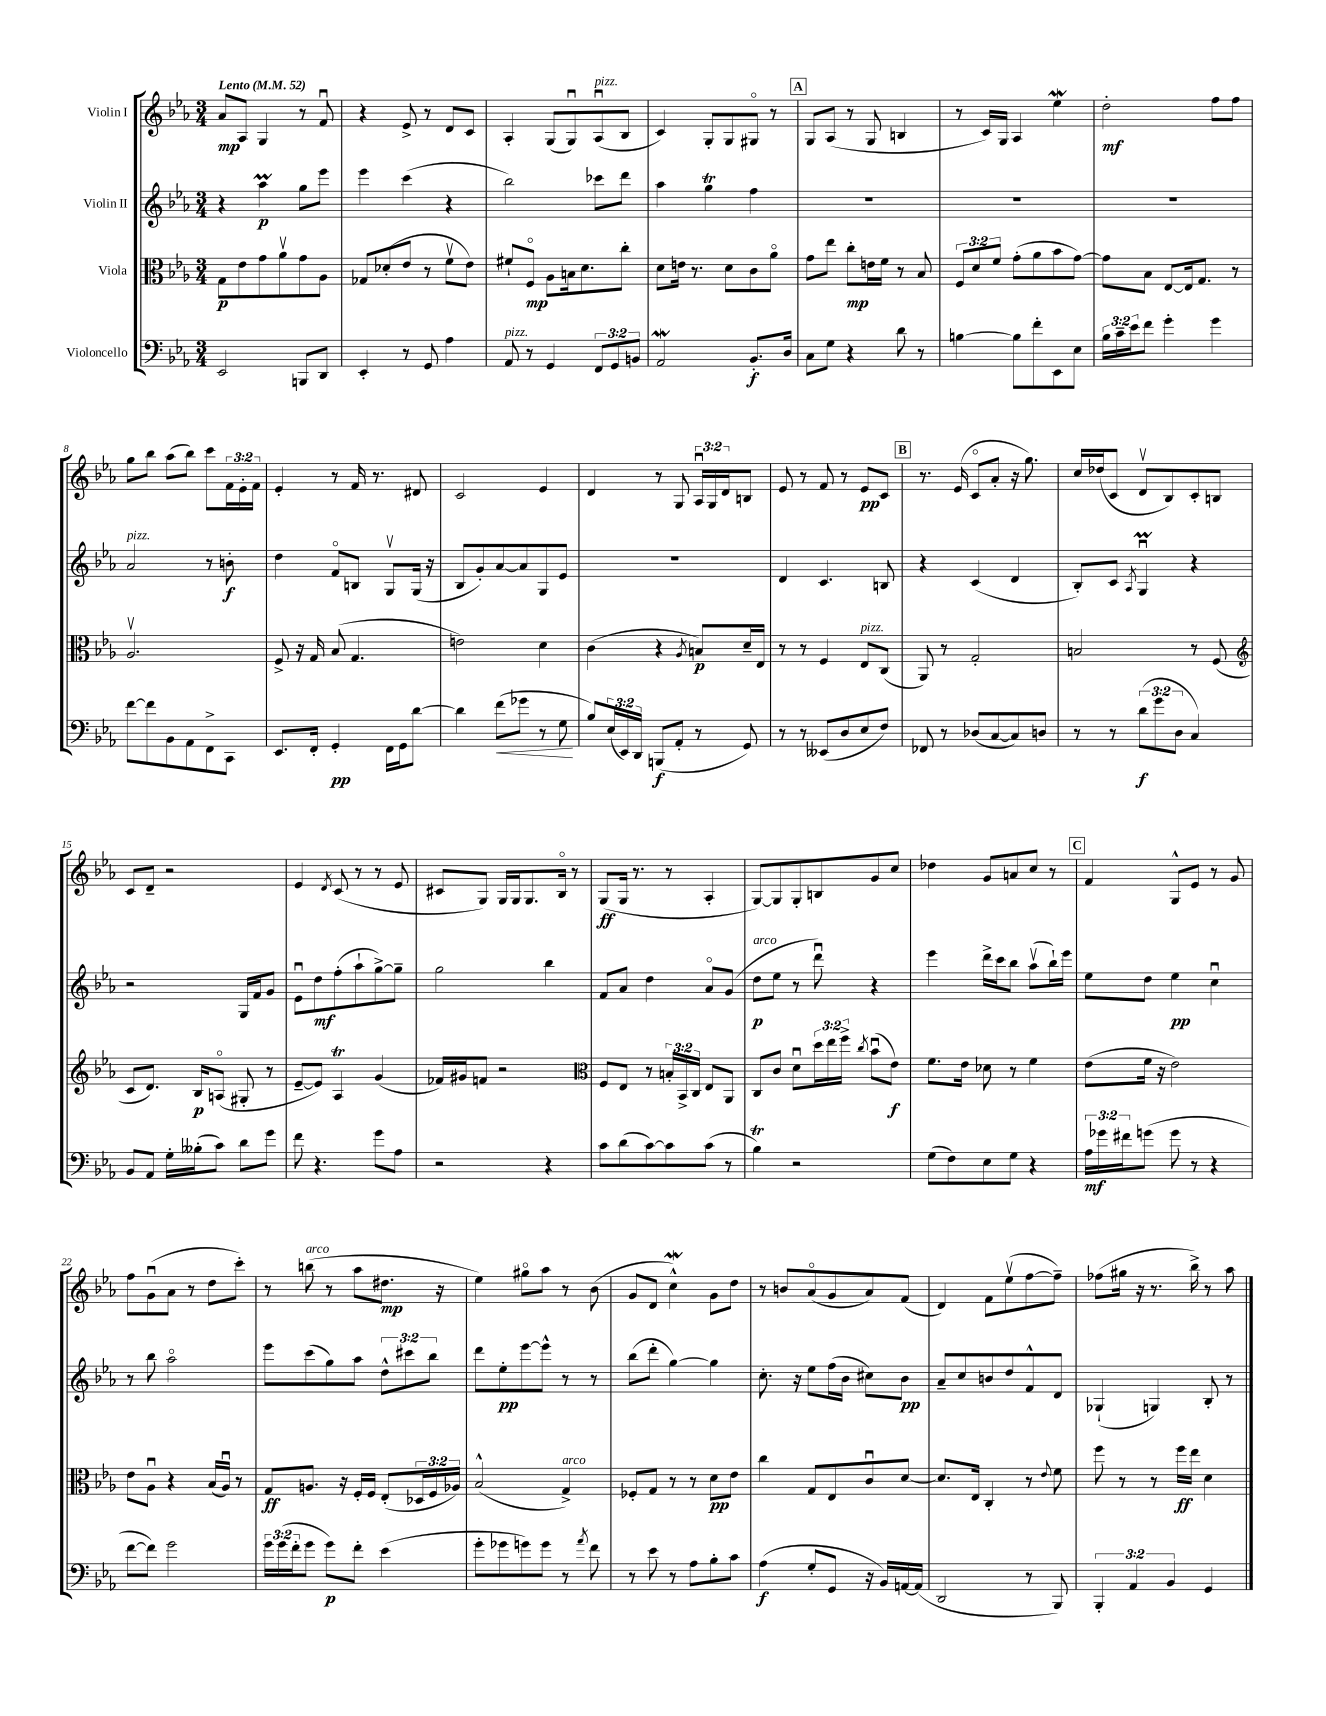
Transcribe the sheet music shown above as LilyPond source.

<<
\new StaffGroup <<
\new Staff = "s0" \with { instrumentName = "Violin I" } {
    \clef treble \key ees \major \numericTimeSignature \time 3/4 \override Staff.TupletNumber.text = #tuplet-number::calc-fraction-text \tempo "Lento" 4 = 52
    aes'8\mp aes8 g4 r8 f'8\downbow |
    r4 ees'8-> r8 d'8 c'8 |
    aes4-. g8( g8\downbow) aes8\downbow^\markup { \italic "pizz." }( bes8 |
    c'4) g8-. g8 gis8\flageolet r8 |
    \mark \markup { \box "A" } g8 aes8( r8 g8 b4 |
    r8 c'16) g16 aes4 ees''4\mordent |
    d''2-.\mf f''8 f''8 |
    g''8 bes''8 aes''8( bes''8) c'''8 \tuplet 3/2 { f'16 ees'16-. f'16 } |
    ees'4-. r8 f'16 r8. dis'8 |
    c'2 ees'4 |
    d'4 r8 g8 \tuplet 3/2 { aes16\downbow g16 d'16 } b8 |
    ees'8 r8 f'8 r8 ees'8\pp c'8 |
    \mark \markup { \box "B" } r8. ees'16( c'8\flageolet aes'8-. r16 g''8.) |
    c''16 des''16( c'8 d'8\upbow bes8) c'8-. b8 |
    c'8 d'8-- r2 |
    ees'4 \acciaccatura { d'8 } c'8( r8 r8 ees'8 |
    cis'8 g8) g16 g16 g8. bes16\flageolet r8 |
    g8\ff( g16 r8. r8 aes4-. |
    g8~) g8 g8-. b8 g'8 c''8 |
    des''4 g'8 a'8 c''8 r8 |
    \mark \markup { \box "C" } f'4 g8-^ ees'8 r8 g'8 |
    f''8 g'8\downbow( aes'8 r8 d''8 c'''8-.) |
    r8 b''8^\markup { \italic "arco" }( r8 aes''8 dis''8.\mp r16 |
    ees''4) gis''8\flageolet aes''8 r8 bes'8( |
    g'8 d'8 c''4-^\mordent) g'8 d''8 |
    r8 b'8 aes'8\flageolet( g'8 aes'8) f'8( |
    d'4) f'8 ees''8\upbow( f''8~ f''8--) |
    fes''8( gis''16 r16 r8. bes''16->) r8 aes''8 \bar "|." |
}
\new Staff = "s1" \with { instrumentName = "Violin II" } {
    \clef treble \key ees \major \numericTimeSignature \time 3/4 \override Staff.TupletNumber.text = #tuplet-number::calc-fraction-text
    r4 aes''4\prall\p g''8 ees'''8 |
    ees'''4 c'''4( r4 |
    bes''2) ces'''8 d'''8 |
    aes''4 g''4\trill f''4 |
    \mark \markup { \box "A" } R2. |
    R2. |
    R2. |
    aes'2^\markup { \italic "pizz." } r8 b'8-.\f |
    d''4 f'8\flageolet b8 g8\upbow g16( r16 |
    bes8 g'8-.) aes'8~ aes'8 g8 ees'8 |
    R2. |
    d'4 c'4. b8 |
    \mark \markup { \box "B" } r4 c'4( d'4 |
    bes8-.) c'8 \acciaccatura { aes8 } g4\downbow\prall r4 |
    r2 g16 f'16 g'8 |
    ees'8\downbow d''8\mf f''8-.( aes''8-! g''8~->) g''8-- |
    g''2 bes''4 |
    f'8 aes'8 d''4 aes'8\flageolet g'8( |
    d''8\p^\markup { \italic "arco" } ees''8 r8 d'''8\downbow) r4 |
    ees'''4 d'''16-> c'''16 bes''8 aes''8\upbow( bes''16-!) ees'''16 |
    \mark \markup { \box "C" } ees''8 d''8 ees''4\pp c''4\downbow |
    r8 bes''8 aes''2\flageolet |
    ees'''8 c'''8( g''8) aes''8 \tuplet 3/2 { d''8-^ cis'''8 bes''8 } |
    d'''8 ees''8-.\pp ees'''8~ ees'''8-^ r8 r8 |
    bes''8( d'''8-. g''4~) g''4 |
    c''8.-. r16 ees''8 f''16( bes'16 cis''8) bes'8\pp |
    aes'8-- c''8 b'8 d''8 f'8-^ d'8 |
    ges4-!( g4) bes8-. r8 \bar "|." |
}
\new Staff = "s2" \with { instrumentName = "Viola" } {
    \clef alto \key ees \major \numericTimeSignature \time 3/4 \override Staff.TupletNumber.text = #tuplet-number::calc-fraction-text
    g8\p ees'8 g'8 aes'8\upbow g'8 aes8 |
    ges8 des'8-.( ees'8 r8 f'8\upbow ees'8) |
    fis'8-! f8\flageolet\mp aes8 b16 d'8. c''8-. |
    d'8 e'16 r8. d'8 c'8 aes'8\flageolet |
    \mark \markup { \box "A" } g'8 ees''8 c''8-.\mp e'16 f'16 r8 bes8 |
    \tuplet 3/2 { f8 d'8 f'8 } g'8-.( aes'8 bes'8 g'8~) |
    g'8 bes8 ees8~ ees16 g8. r8 |
    aes2.\upbow |
    f8-> r16 g16 bes8( g4. |
    e'2) d'4 |
    c'4( r4 \acciaccatura { aes8 } b8\p) d'16-- ees16 |
    r8 r8 f4 ees8^\markup { \italic "pizz." } c8( |
    \mark \markup { \box "B" } aes,8) r8 g2-. |
    b2 r8 f8( |
    \clef treble c'8 d'8.) bes16\p a8\flageolet( gis8-. r8 |
    ees'8~-- ees'8) aes4\trill g'4( |
    fes'16) gis'16 f'8 r2 |
    \clef alto f8 ees8 r8 \tuplet 3/2 { b16-. bes,16-> c16 } ees8 aes,8 |
    c8 c'8 d'8\downbow \tuplet 3/2 { d''16 ees''16 f''16-> } \acciaccatura { c''8 } bes'8\downbow( ees'8\f) |
    f'8. ees'16 des'8 r8 f'4 |
    \mark \markup { \box "C" } ees'8( f'16 r16 ees'2) |
    ees'8 aes8\downbow r4 bes16( aes16\downbow) r8 |
    g8\ff a8. r16 f16-. f16 ees8-.( \tuplet 3/2 { des16 f16 aes16) } |
    bes2-^( g4->^\markup { \italic "arco" }) |
    fes8-. g8 r8 r8 d'8\pp ees'8 |
    c''4 g8 ees8 c'8\downbow d'8~ |
    d'8. ees16 c4-. r8 \appoggiatura { ees'8 } f'8 |
    f''8 r8 r8 f''16\ff ees''16 d'4 \bar "|." |
}
\new Staff = "s3" \with { instrumentName = "Violoncello" } {
    \clef bass \key ees \major \numericTimeSignature \time 3/4 \override Staff.TupletNumber.text = #tuplet-number::calc-fraction-text
    ees,2 b,,8 d,8 |
    ees,4-. r8 g,8 aes4 |
    aes,8^\markup { \italic "pizz." } r8 g,4 \tuplet 3/2 { f,8 g,8 b,8 } |
    aes,2\mordent bes,8.-.\f d16 |
    \mark \markup { \box "A" } c8 g8 r4 d'8 r8 |
    b4~ b8 f'8-. ees,8 ees8 |
    \tuplet 3/2 { bes16 c'16-- ees'16 } f'8 g'4-. g'4 |
    f'8~ f'8 bes,8 aes,8 f,8-> c,8 |
    ees,8. f,16-. g,4-.\pp f,16 g,16 d'8~ |
    d'4 f'8\<( ges'8 r8 g8\! |
    bes8) \tuplet 3/2 { ees16( ees,16) d,16 } b,,8\f( aes,8-. r8 g,8) |
    r8 r8 eeses,8( d8 ees8 f8) |
    \mark \markup { \box "B" } fes,8 r8 des8( c8~ c8) d8 |
    r8 r8 \tuplet 3/2 { d'8\f( g'8 d8 } c4) |
    bes,8 aes,8 g16-. beses16-.( c'8) d'8 g'8 |
    f'8 r4. g'8 aes8 |
    r2 r4 |
    c'8 d'8( c'8~) c'8 c'8( r8 |
    bes4\trill) r2 |
    g8( f8) ees8 g8 r4 |
    \mark \markup { \box "C" } \tuplet 3/2 { aes16\mf ges'16 fis'16 } g'8( g'8 r8 r4 |
    f'8~ f'8) g'2 |
    \tuplet 3/2 { g'16 g'16( f'16-. } g'8 g'8\p) f'8-. ees'4( |
    g'8-. ges'8 g'8) g'8 r8 \acciaccatura { aes'8 } f'8 |
    r8 ees'8 r8 aes8 bes8-. c'8 |
    aes4\f( g8-. g,8 r16 bes,16) a,16~ a,16( |
    d,2 r8 bes,,8) |
    \tuplet 3/2 { bes,,4-. aes,4 bes,4 } g,4 \bar "|." |
}
>>
>>
